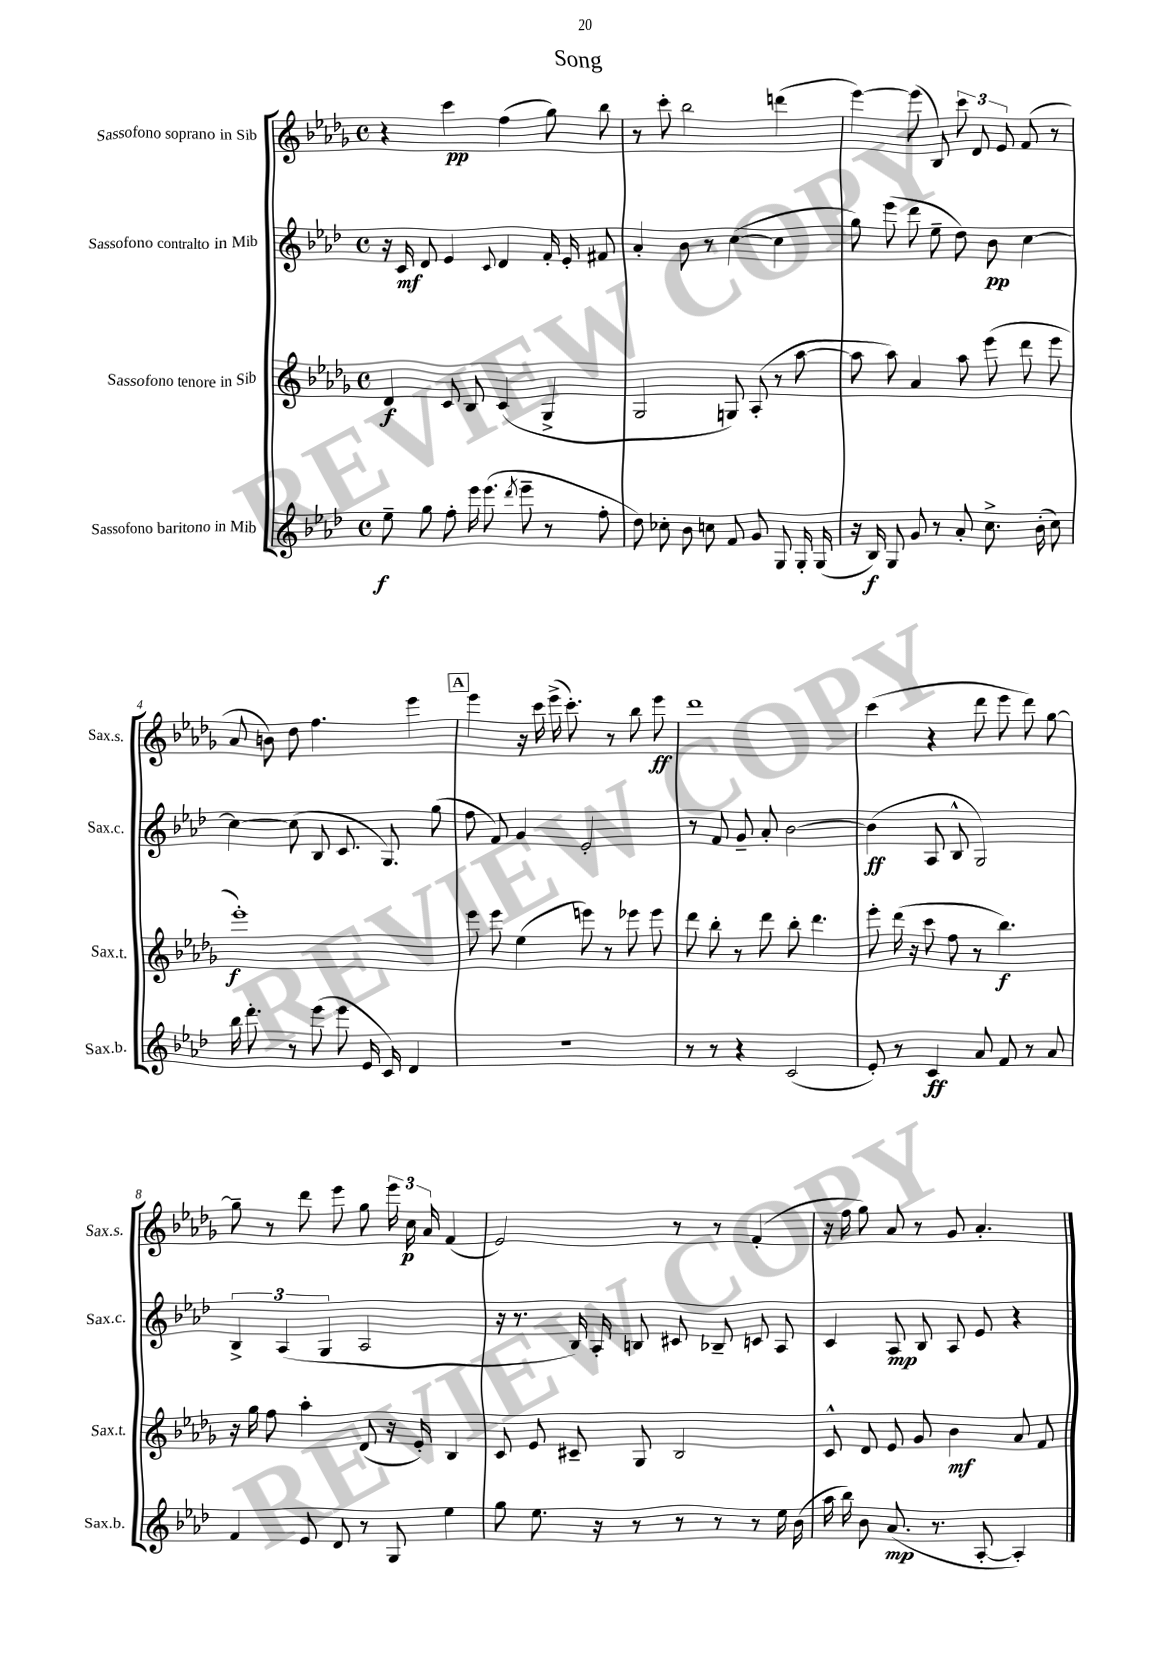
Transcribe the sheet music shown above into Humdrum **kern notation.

**kern	**kern	**kern	**kern
*staff4	*staff3	*staff2	*staff1
*clefG2	*clefG2	*clefG2	*clefG2
*k[b-e-a-d-]	*k[b-e-a-d-g-]	*k[b-e-a-d-]	*k[b-e-a-d-g-]
*M4/4	*M4/4	*M4/4	*M4/4
*met(c)	*met(c)	*met(c)	*met(c)
8ee-~\	4d-/	16r	4r
.	.	16c/	.
8gg\	.	8d-/	.
8ff'\	8c/	4e-/	4ccc\
16eee-\	8B-/	.	.
(8.eee-\	.	.	.
.	.	8qqc/	.
.	(4c/	4d-/	(4ff\
8qddd-/	.	.	.
8eee-~\	.	.	.
8r	4G-^/	16f'/	8gg-\)
.	.	16e-'/	.
8ff'\	.	8f#/	8bb-\
=	=	=	=
8dd-\)	2G-/	4a-'/	8r
8cc-'\	.	.	8ccc'\
8b-\	.	8b-\	2bb-\
8cc\	.	8r	.
8f/	8G/)	([4cc\	.
8g/	(8A-'/	.	.
8G/	8r	4cc\]	(4ddd\
16G'/	[8aa-\	.	.
(16G/	.	.	.
=	=	=	=
16r	8aa-\]	8gg\)	[4eee-\)
16B-/)	.	.	.
8G/	8aa-\)	(8eee-\	.
8g/	4a-/	8ddd-\	(8eee-\]
8r	.	8ee-~\	8B-/)
8a-'/	8aa-\	8dd-\)	12ccc\
.	.	.	12d-/
8.cc^\	(8eee-\	8b-\	.
.	.	.	12e-/
.	8ddd-\	[4cc\	(8f/
(16b-'\	.	.	.
8cc\)	8eee-\	.	8r
=	=	=	=
16bb-\	1eee-')	4cc\_	8a-/
8.ddd-'\	.	.	.
.	.	.	8b\)
8r	.	(8cc\]	8dd-\
(8eee-\	.	8B-/	4.ff\
8eee-\	.	8.c/	.
16e-/	.	.	.
16c/)	.	8.G/)	.
4d-/	.	.	4eee-\
.	.	(8gg\	.
=	=	=	=
1r	8eee-\	8ff\	4eee-\
.	8eee-\	8f/)	.
.	(4ee-\	4g/	16r
.	.	.	16ccc\
.	.	.	(16eee-^\
.	.	.	8.ccc'\)
.	8eee\)	2e-'/	.
.	8r	.	8r
.	8eee-\	.	8bb-\
.	8eee-\	.	8eee-\
=	=	=	=
8r	8ddd-\	8r	1ddd-
8r	8bb-'\	8f/	.
4r	8r	8g~/	.
.	8ddd-\	8a-'/	.
(2c/	8bb-'\	[2b-\	.
.	4.ddd-\	.	.
=	=	=	=
8e-'/)	8eee-'\	(4b-\]	(4ccc\
8r	(16ddd-\	.	.
.	16r	.	.
4c/	8ccc\	8A-/	4r
.	8ff\	8B-^^/	.
8a-/	8r	2G/)	8ddd-\
8f/	4.bb-\)	.	8eee-\
8r	.	.	8ddd-\)
8a-/	.	.	[8gg-\
=	=	=	=
4f/	16r	6B-^/	8gg-~\]
.	16gg-\	.	.
.	8ff\	.	8r
.	.	(6A-/	.
8e-/	4aa-'\	.	8ddd-\
.	.	6G/	.
8d-/	.	.	8eee-\
8r	(8d-/	2A-/	8gg-\
8G/	16r	.	24eee-\
.	.	.	24cc\
.	16e-'/)	.	.
.	.	.	24a-/
4ee-\	4B-/	.	(4f/
=	=	=	=
8gg\	8c/	16r	2e-/)
.	.	8.r	.
8.ee-\	8e-/	.	.
.	8c#~/	16B-/)	.
16r	.	16A-'/	.
8r	8G-/	8B/	.
8r	2B-/	8c#/	8r
8r	.	8B-~/	8r
8r	.	8c/	(4f'/
16ee-\	.	8A-/	.
(16b-\	.	.	.
=	=	=	=
16aa-\	8c^^/	4c/	16r
16bb-\)	.	.	16ff\
8b-\	8d-/	.	8gg-\)
(8.a-/	8e-/	8A-/	8a-/
.	8g-/	8B-/	8r
8.r	.	.	.
.	4b-\	8A-/	8g-/
[8A-'/	.	8e-/	4.a-'/
4A-'/])	8a-/	4r	.
.	8f/	.	.
==	==	==	==
*-	*-	*-	*-
